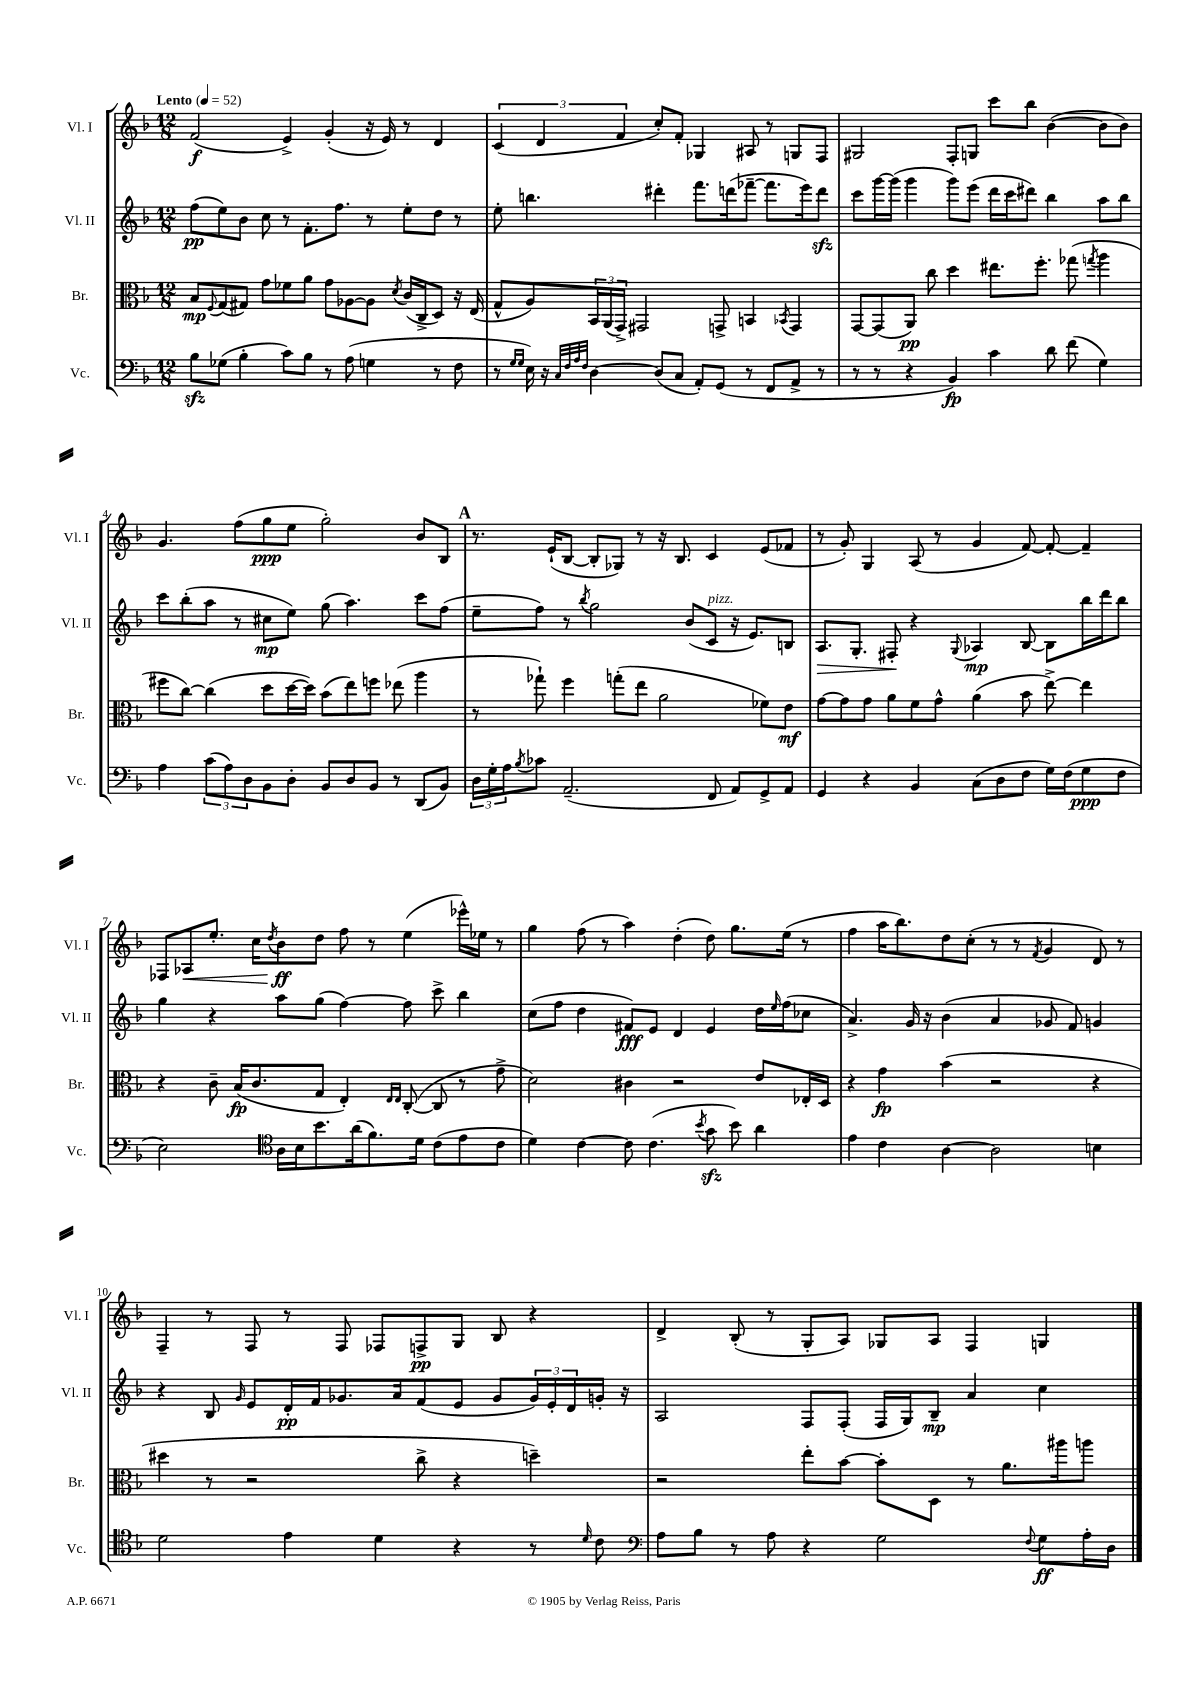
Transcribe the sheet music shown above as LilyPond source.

<<
\new StaffGroup <<
\new Staff = "s0" \with { instrumentName = "Vl. I" shortInstrumentName = "Vl. I" } {
    \clef treble \key f \major \numericTimeSignature \time 12/8 \tempo "Lento" 4 = 52
    f'2\f( e'4->) g'4-.( r16 e'16) r8 d'4 |
    \tuplet 3/2 { c'4( d'4 f'4 } c''8-.) f'8-. ges4 ais8 r8 g8 f8 |
    gis2 f8-. g8 c'''8 bes''8 bes'4~( bes'8 bes'8) |
    g'4. f''8( g''8\ppp e''8 g''2-.) bes'8 bes8 |
    \mark \markup { \bold "A" } r8. e'16-!( bes8~ bes8-. ges8) r8 r16 bes8. c'4 e'8( fes'8 |
    r8 g'8-.) g4 a8( r8 g'4 f'8~) f'8~-. f'4-- |
    fes8 aes8\< e''8.-. c''16 \acciaccatura { d''8 } bes'8\ff\! d''8 f''8 r8 e''4( ees'''16-^) ees''16 r8 |
    g''4 f''8( r8 a''4) d''4-.( d''8) g''8. e''16( r8 |
    f''4 a''16 bes''8.) d''8 c''8-.( r8 r8 \acciaccatura { f'8 } g'4 d'8) r8 |
    f4-- r8 f8 r8 f8 fes8 f8->\pp g8 bes8 r4 |
    d'4-> bes8-.( r8 g8-. a8) ges8 a8 f4 g4 \bar "|." |
}
\new Staff = "s1" \with { instrumentName = "Vl. II" shortInstrumentName = "Vl. II" } {
    \clef treble \key f \major \numericTimeSignature \time 12/8
    f''8\pp( e''8) bes'8 c''8 r8 f'8.-. f''8. r8 e''8-. d''8 r8 |
    e''8-. b''4. dis'''4-. f'''8. d'''16( fes'''8~-- fes'''8. e'''16) d'''8\sfz |
    c'''8 g'''16~ g'''16( g'''4 g'''8) e'''8( d'''16 c'''16 dis'''8) bes''4 a''8 bes''8 |
    c'''8 bes''8-.( a''8 r8 cis''8\mp e''8) g''8( a''4.) c'''8 f''8( |
    \mark \markup { \bold "A" } e''8-- f''8) r8 \acciaccatura { bes''8 } g''2 bes'8( c'8^\markup { \italic "pizz." } r16 e'8.) b8 |
    a8.\> g8.-. fis8-.\! r4 \appoggiatura { g8 } aes4\mp bes8~ bes8 bes''16 d'''16 bes''8 |
    g''4 r4 a''8 g''8( f''4~) f''8 c'''8-> bes''4 |
    c''8( f''8 d''4 fis'8\fff) e'8 d'4 e'4 d''16 \grace { e''16 } f''16( ces''8 |
    a'4.->) g'16 r16 bes'4( a'4 ges'8 f'8) g'4 |
    r4 bes8 \grace { g'16 } e'8 d'16-.\pp f'16 ges'8. a'16 f'8( e'8 ges'8 \tuplet 3/2 { ges'16) e'16-. d'16 } g'16-. r16 |
    a2 f8 f8-.( f16 g16) bes8--\mp a'4 c''4 \bar "|." |
}
\new Staff = "s2" \with { instrumentName = "Br." shortInstrumentName = "Br." } {
    \clef alto \key f \major \numericTimeSignature \time 12/8
    bes8\mp \appoggiatura { f8 } g8( gis8) g'8 fes'8 a'8 g'8 aes8~ aes8 \acciaccatura { d'8 } c'16( c16-> d8) r16 e16( |
    g8-^ a8) \tuplet 3/2 { bes,16 a,16( g,16->) } gis,2 g,8-> b,4 \acciaccatura { bes,8 } g,4 |
    g,8~ g,8( a,8\pp) c''8 d''4 eis''8. f''8.-. ges''8( \acciaccatura { g''8 } a''4 |
    fis''8 c''8~) c''4( d''8 d''16~ d''16) bes'8( e''8) f''8 ees''8( a''4 |
    \mark \markup { \bold "A" } r8 ges''8-!) f''4 g''8-.( e''8 a'2 fes'8) e'8\mf |
    g'8~ g'8 g'8 a'8 f'8 g'8-^ a'4( bes'8 e''8~->) e''4 |
    r4 c'8-- bes16\fp( c'8. g8 e4-.) \grace { e16 e16 } c8~-.( c8 r8 g'8-> |
    d'2) cis'4 r2 e'8 ees16-. d16 |
    r4 g'4\fp bes'4( r2 r4 |
    dis''4 r8 r2 c''8-> r4 d''4--) |
    r2 e''8-. bes'8~ bes'8-. d8 r8 a'8. ais''16 a''8 \bar "|." |
}
\new Staff = "s3" \with { instrumentName = "Vc." shortInstrumentName = "Vc." } {
    \clef bass \key f \major \numericTimeSignature \time 12/8
    bes8\sfz ges8( bes4-. c'8) bes8 r8 a8( g4 r8 f8 |
    r8 \grace { g16 g16 } e16) r16 \grace { c32 f32 a32 f32 } d4~ d8( c8 a,8-.) g,8( r8 f,8 a,8-> r8 |
    r8 r8 r4 bes,4\fp) c'4 d'8 f'8( g4) |
    a4 \tuplet 3/2 { c'8( a8) d8 } bes,8 d8-. bes,8 d8 bes,8 r8 d,8( bes,8) |
    \mark \markup { \bold "A" } \tuplet 3/2 { d16 g16-. a16 } \acciaccatura { bes8 } ces'8 a,2.--( f,8 a,8) g,8-> a,8 |
    g,4 r4 bes,4 c8( d8 f8 g16) f16( g8\ppp f8 |
    e2) \clef tenor a16 bes16 bes'8. a'16( f'8.) d'16 c'8( e'8 c'8 |
    d'4) c'4~ c'8 c'4.( \acciaccatura { bes'8 } g'8\sfz bes'8) a'4 |
    e'4 c'4 a4~ a2 b4 |
    d'2 e'4 d'4 r4 r8 \grace { d'16 } c'8 |
    \clef bass a8 bes8 r8 a8 r4 g2 \appoggiatura { f8 } g8\ff a16-. d16 \bar "|." |
}
>>
>>
